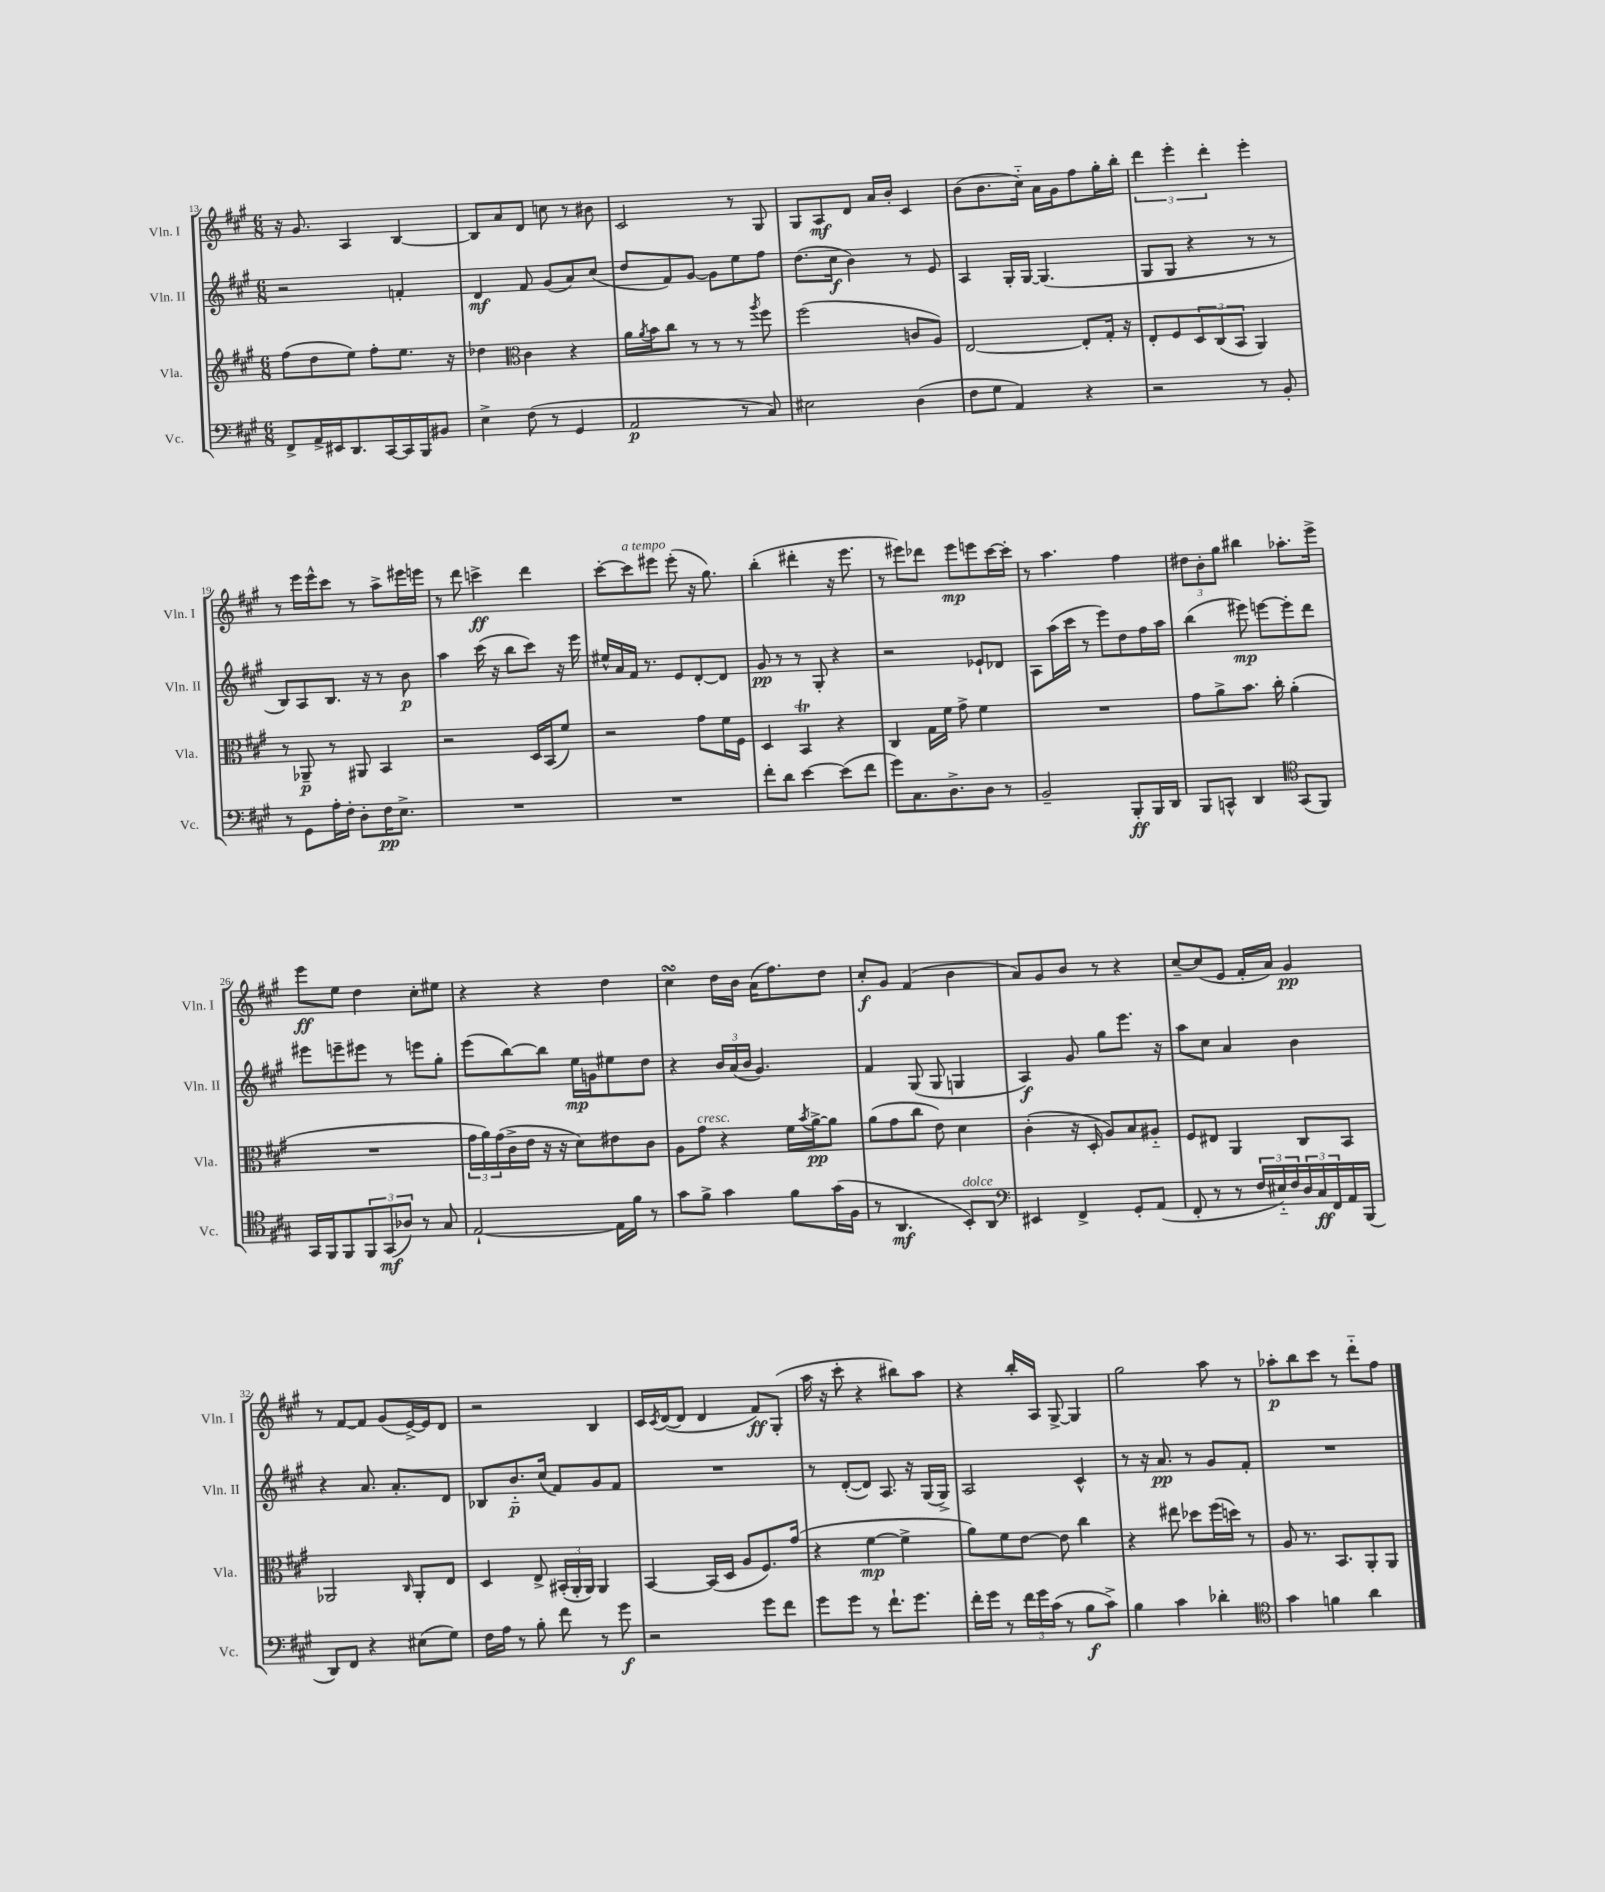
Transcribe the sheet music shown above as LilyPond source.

<<
\new StaffGroup <<
\new Staff = "s0" \with { instrumentName = "Vln. I" shortInstrumentName = "Vln. I" } {
    \clef treble \key a \major \numericTimeSignature \time 6/8
    r16 gis'8. a4 b4~ |
    b8 a'8 d'8 c''8 r8 bis'8 |
    cis'2 r8 gis8 |
    gis8 a8\mf d'8 a'16 b'16-. cis'4 |
    b'8( b'8. cis''16-_) a'16 gis'16 fis''8 gis''16-. b''16-. |
    \tuplet 3/2 { d'''4 e'''4-. d'''4-. } e'''4-. |
    r8 e'''16 e'''16-^ cis'''8 r8 a''8-> eis'''16 e'''16 |
    r8 d'''8 c'''4->\ff d'''4 |
    cis'''8~-. cis'''8^\markup { \italic "a tempo" } eis'''8 eis'''8-.( r16 gis''8.) |
    b''4-.( dis'''4-. r16 e'''8. |
    r8 eis'''8) des'''8 eis'''8\mp e'''8 cis'''16~ cis'''16-. |
    r8 a''4. fis''4 |
    \tuplet 3/2 { dis''8 b'8-. gis''8 } bis''4 aes''8.-. e'''16-> |
    e'''8\ff e''8 d''4 cis''8-. eis''8 |
    r4 r4 d''4 |
    cis''4\turn d''16 b'16 a'16( fis''8.) d''8 |
    cis''8-.\f gis'8 fis'4( b'4 |
    a'8) gis'8 b'8 r8 r4 |
    cis''8~-- cis''8( e'8 fis'16-. a'16) gis'4\pp |
    r8 fis'8~ fis'8 gis'8( e'16~->) e'16 d'8 |
    r2 b4 |
    cis'16 \acciaccatura { cis'8 } d'16~( d'8 d'4 fis'8\ff) gis8-.( |
    a''16 r16 cis'''8-. r4 bis''8) a''8 |
    r4 b''16-. a16 gis8~-> gis4 |
    gis''2 a''8 r8 |
    aes''8-.\p b''8 cis'''8 r8 d'''8-_ fis''8 \bar "|." |
}
\new Staff = "s1" \with { instrumentName = "Vln. II" shortInstrumentName = "Vln. II" } {
    \clef treble \key a \major \numericTimeSignature \time 6/8
    r2 f'4-. |
    d'4\mf fis'8 gis'8( a'8) cis''8( |
    d''8 fis'8) gis'8~ gis'8 e''8 fis''8 |
    d''8.( cis''16\f b'4) r8 e'8 |
    a4 gis16-. gis16~ gis4.( |
    gis8 gis8 r4 r8 r8 |
    b8) a8 b8. r16 r8 b'8\p |
    a''4 cis'''16( r16 b''8 cis'''8) r16 e'''16 |
    eis''16-^ a'16 fis'16 r8. e'8 d'8~-. d'8 |
    gis'8\pp r8 r8 gis8-. r4 |
    r2 ees'8-! des'8 |
    a8 a''16( cis'''16 r8 e'''8) d''8 fis''16 a''16 |
    b''4( eis'''8\mp) e'''8~ e'''8-. d'''8 |
    eis'''8 e'''8-- eis'''8 r8 e'''8 gis''8-. |
    e'''8( b''8~) b''8 e''16\mp g'16 eis''8 d''8 |
    r4 \tuplet 3/2 { b'16 a'16( b'16 } gis'4.) |
    fis'4 gis8( gis8 g4 |
    a4\f) gis'8 gis''8 e'''8. r16 |
    a''8 cis''8 a'4 b'4 |
    r4 a'8. a'8.-. d'8 |
    bes8 b'8.-_\p cis''16( fis'8) gis'8 fis'8 |
    R2. |
    r8 d'8~-.( d'8) a8. r16 gis16( gis16->) |
    a2 cis'4-^ |
    r8 r16 a'8.\pp r8 gis'8 fis'8-. |
    R2. \bar "|." |
}
\new Staff = "s2" \with { instrumentName = "Vla." shortInstrumentName = "Vla." } {
    \clef treble \key a \major \numericTimeSignature \time 6/8
    fis''8( d''8 e''8) fis''8-. e''8. r16 |
    des''4 \clef alto cis'4 r4 |
    a'16 \acciaccatura { a'8 } b'16 cis''8 r8 r8 r8 \acciaccatura { a''8 } fis''8 |
    fis''2( c'8 a8) |
    e2~ e8-. gis16-. r16 |
    e8-. fis8 \tuplet 3/2 { d8 cis8( b,8 } a,4) |
    r8 aes,8--\p r8 ais,8 b,4 |
    r2 d16 b,16( fis'8) |
    r2 gis'8 fis'16 fis16 |
    d4 b,4\trill r4 |
    cis4 gis16 fis'16 gis'8-> fis'4 |
    R2. |
    gis'8 a'8-> b'8. cis''16-. a'4-.( |
    R2. |
    \tuplet 3/2 { gis'16 a'16) gis'16( } cis'16-> e'16 r16 r16 d'8) eis'8 cis'8 |
    a8 gis'8^\markup { \italic "cresc." } r4 fis'16 \acciaccatura { b'8 } a'16~->\pp a'8 |
    a'8( gis'8 cis''8 e'8) d'4 |
    cis'4-.( r16 d16-. a8) b8 ais8-_ |
    fis8 eis8 a,4 cis8 b,8 |
    aes,2 \grace { cis16 } aes,8-. e8 |
    d4 e8-> \tuplet 3/2 { bis,16-.( a,16-. a,16) } a,4 |
    b,4~ b,16( d16 a8 fis8.) gis'16( |
    r4 fis'4~\mp fis'4-> |
    a'8) fis'8 e'8~ e'8 cis''4 |
    r4 eis''8 des''8 fis''16( d''16) r8 |
    a8 r8. b,8. a,8-. a,8 \bar "|." |
}
\new Staff = "s3" \with { instrumentName = "Vc." shortInstrumentName = "Vc." } {
    \clef bass \key a \major \numericTimeSignature \time 6/8
    fis,8-> a,16-> eis,16 d,8. cis,16~ cis,16 b,,16 bis,8 |
    e4-> fis8( r8 gis,4 |
    a,2\p r8 cis8) |
    eis2 d4( |
    fis8 gis8 a,4) r4 |
    r2 r8 b,8-. |
    r8 gis,8 a16-. fis16-. d8-. fis16\pp e8.-> |
    R2. |
    R2. |
    fis'8-. d'8 e'4~ e'8( fis'8 |
    gis'8) cis8. d8.-> d8 r8 |
    b,2-- b,,8-.\ff b,,16 d,16 |
    b,,8 c,8-^ d,4 \clef tenor gis,8( fis,8) |
    gis,16 fis,16 fis,8 \tuplet 3/2 { fis,8 gis,8\mf( aes8) } r8 gis8 |
    e2~-! e16 fis'16 r8 |
    gis'8 fis'8-> gis'4 fis'8 gis'16( fis16 |
    r8 a,4.\mf b,8-.^\markup { \italic "dolce" }) a,8 |
    \clef bass eis,4 fis,4-> gis,8-. a,8( |
    fis,8-. r8 r8 \tuplet 3/2 { fis16 eis16-_) fis16 } \tuplet 3/2 { d16 cis16\ff fis,16 } a,16 b,,16( |
    d,8) fis,8 r4 eis8( gis8) |
    fis16 a16 r8 b8-. fis'8 r8 gis'8\f |
    r2 gis'8 fis'8 |
    gis'8 gis'8 r8 fis'8.-! gis'8. |
    fis'16-. gis'16 r8 \tuplet 3/2 { fis'16 gis'16 cis'16( } r8 b8\f cis'8->) |
    b4 cis'4 des'4-. |
    \clef tenor gis'4 f'4 a'4 \bar "|." |
}
>>
>>
\layout { \context { \Score currentBarNumber = #13 } }
